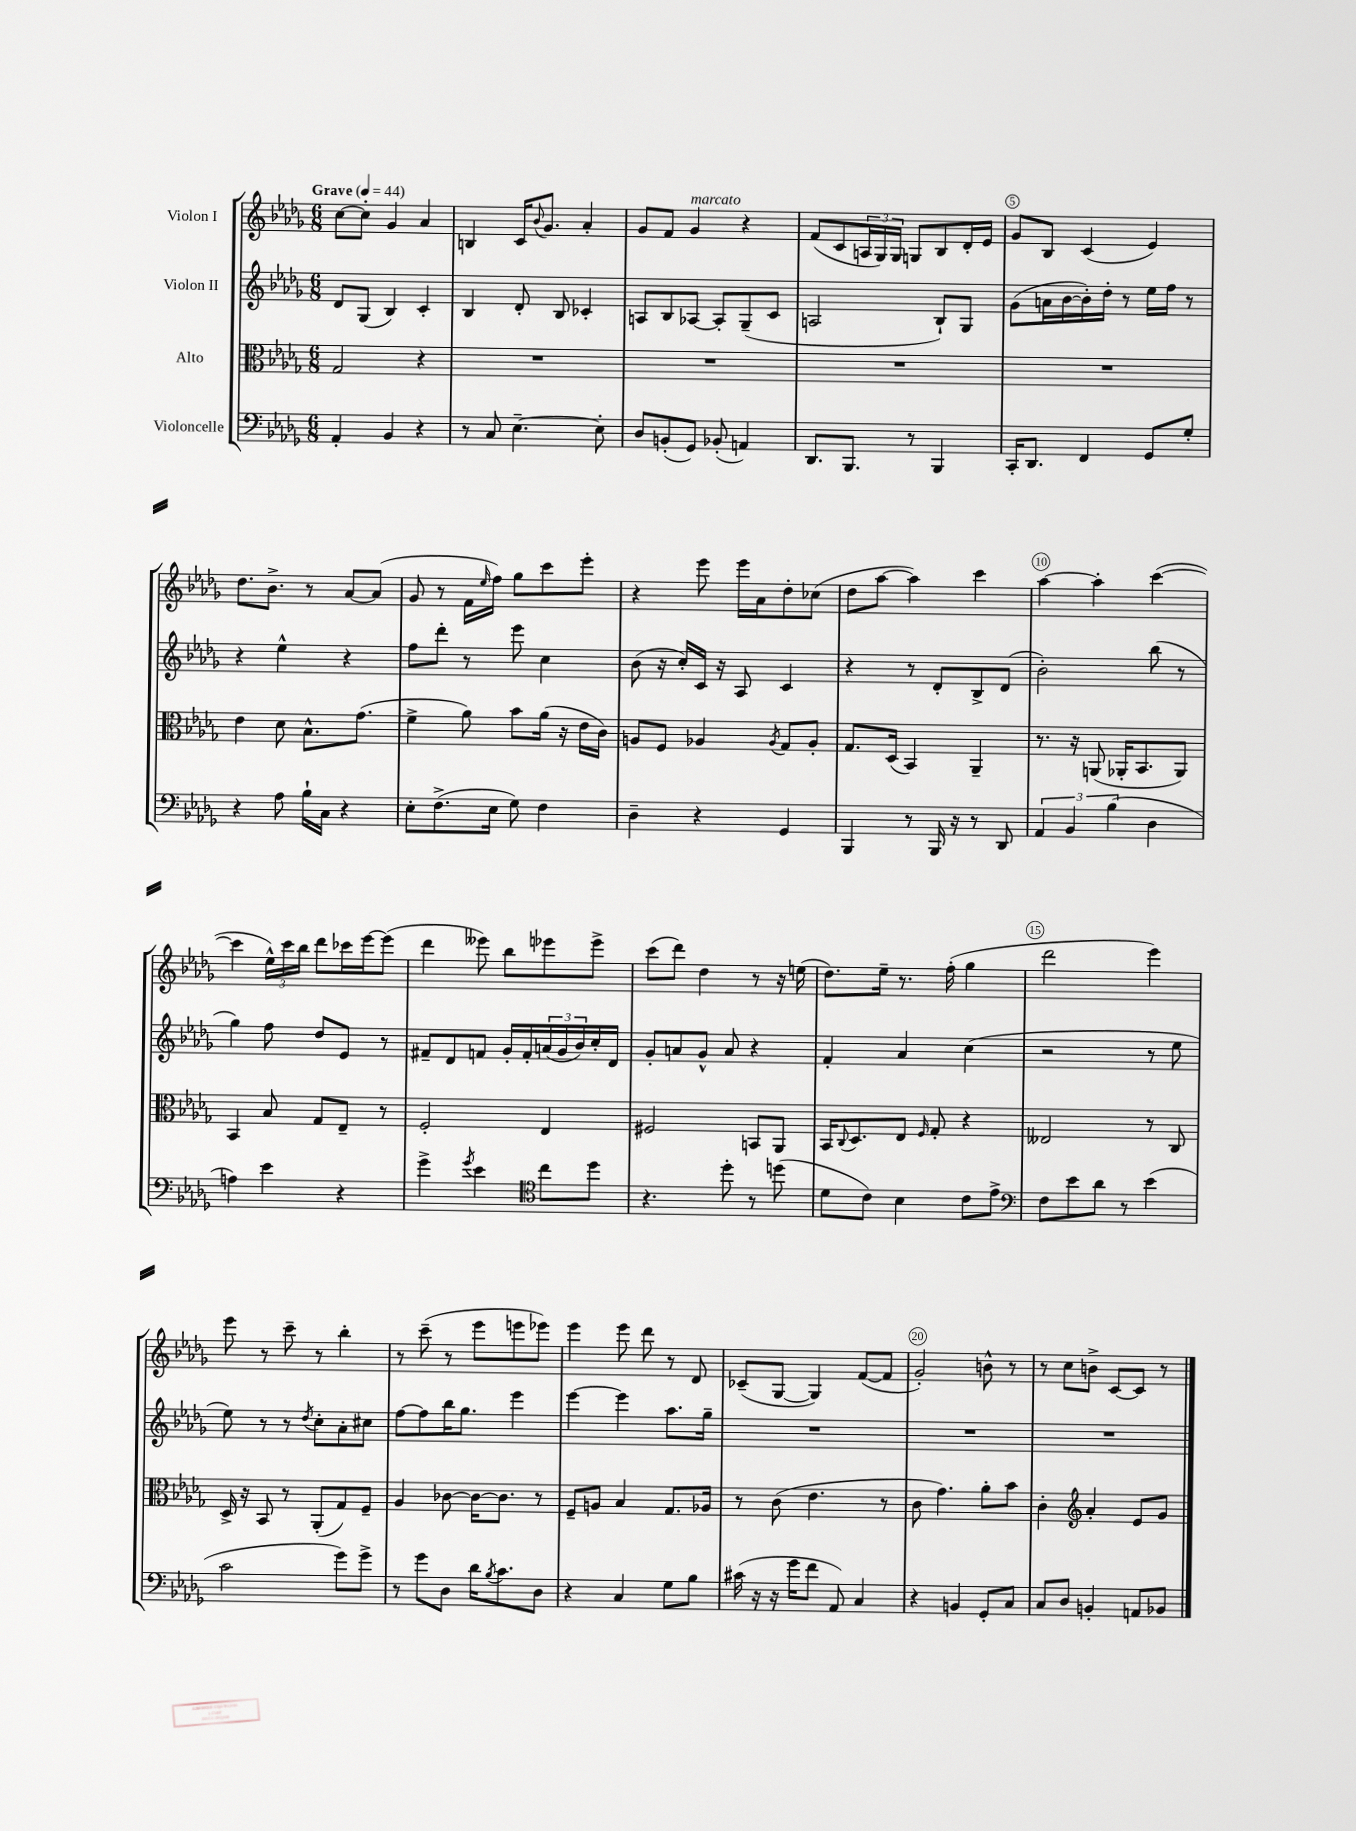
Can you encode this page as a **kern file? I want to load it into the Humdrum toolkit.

**kern	**kern	**kern	**kern
*part4	*part3	*part2	*part1
*staff4	*staff3	*staff2	*staff1
*I"Violoncelle	*I"Alto	*I"Violon II	*I"Violon I
*clefF4	*clefC3	*clefG2	*clefG2
*k[b-e-a-d-g-]	*k[b-e-a-d-g-]	*k[b-e-a-d-g-]	*k[b-e-a-d-g-]
*M6/8	*M6/8	*M6/8	*M6/8
*MM44	*MM44	*MM44	*MM44
=1	=1	=1	=1
!	!	!	!LO:TX:a:B:t=Grave
4AA-'/	2G-/	8d-/L	[8cc\L
.	.	(8G-/J	8cc'\J]
4BB-/	.	4B-/)	4g-/
4r	4r	4c'/	4a-/
=2	=2	=2	=2
8r	2.r	4B-/	4Bn/
8C/	.	.	.
[4.E-~\	.	8d-'/	16c/KL
.	.	.	8qqb-/
.	.	.	8.g-/J
.	.	8B-/	.
.	.	4c-X'/	4a-'/
8E-'\]	.	.	.
=3	=3	=3	=3
8D-/L	2.r	8An/L	8g-/L
(8BBn'/	.	8B-/	8f/J
!	!	!	!LO:TX:a:i:t=marcato
8GG-/J)	.	[8A-X/J	4g-/
(8BB-X'/	.	8A-'/L]	.
4AAn/)	.	(8G-~/	4r
.	.	8c/J	.
=4	=4	=4	=4
8.DD-/L	2.r	2An/	(8f/L
.	.	.	8c/
8.BBB-/J	.	.	.
.	.	.	24An/L
.	.	.	24G-/)
.	.	.	24G-/JJ
8r	.	.	8Gn/L
4BBB-/	.	8B-`/L)	8B-/
.	.	8G-/J	16d-'/L
.	.	.	16e-/JJ
=5	=5	=5	=5
16CC'/KL	2.r	(8g-\L	8g-/L
8.DD-/J	.	.	.
.	.	16an\L	8B-/J
.	.	[16b-\	.
4FF/	.	16b-'\])	(4c/
.	.	16dd-'\JJ	.
.	.	8r	.
8GG-/L	.	16ee-\LL	4e-/)
.	.	16ff\JJ	.
8G-'/J	.	8r	.
!!LO:LB:g=z
=6	=6	=6	=6
4r	4e-\	4r	8.dd-\L
.	.	.	8.b-^\J
8A-\	8d-\	4ee-^^\	.
16B-`\LL	8.B-^^\L	.	8r
16C\JJ	.	.	.
4r	.	4r	[8a-/L
.	(8.g-\J	.	.
.	.	.	(8a-/J]
=7	=7	=7	=7
8E-'\L	4f^\	8ff\L	8g-/
(8.F^\	.	8ddd-'\J	8r
.	8a-\)	8r	16f\LL
.	.	.	16qqee-/
16E-\Jk	.	.	16ff\JJ)
8G-\)	8b-\L	8eee-\	8gg-\L
4F\	(16a-\Jk	4cc\	8ccc\
.	16r	.	.
.	16e-\LL	.	8eee-'\J
.	16c\JJ)	.	.
=8	=8	=8	=8
4D-~\	8An/L	(8b-\	4r
.	8F/J	16r	.
.	.	16cc'/LL)	.
4r	4A-X/	16c/JJ	8eee-\
.	.	16r	.
.	.	8A-/	16eee-\LL
.	.	.	16a-\J
.	8qA-/	.	.
4GG-/	8G-/L	4c/	8dd-'\
.	8A-'/J	.	(8cc-X\J
=9	=9	=9	=9
4BBB-/	8.G-/L	4r	8dd-\L
.	.	.	[8aa-\J
.	(16D-/Jk	.	.
8r	4BB-/)	8r	4aa-\])
16BBB-/	.	8d-'/L	.
16r	.	.	.
8r	4AA-~/	8B-^/	4ccc\
8DD-/	.	(8d-/J	.
=10	=10	=10	=10
6AA-/	8.r	2b-'\)	[4aa-\
6BB-/	.	.	.
.	16r	.	.
.	(8AAn/	.	4aa-'\]
(6B-\	.	.	.
.	16AA-X'/KL	.	.
.	8.BB-/	.	.
4D-\	.	(8bb-\	([4ccc\
.	8AA-/J)	8r	.
!!LO:LB:g=z
=11	=11	=11	=11
4An\)	4BB-/	4gg-\)	4ccc\]
4e-\	8B-/	8ff\	24ee-^^\LL)
.	.	.	24ccc\
.	.	.	24bb-\JJ
.	8G-/L	8dd-/L	8ddd-\L
4r	8E-~/J	8e-/J	16ccc-X\L
.	.	.	[16eee-\J
.	8r	8r	(8eee-\J]
=12	=12	=12	=12
4g-^\	2F'/	8f#X~/L	4ddd-\
.	.	8d-/	.
8qg-/	.	.	.
4e-\	.	8fn/J	8eee--X\)
.	.	16g-'/LL	8bb-\L
.	.	16f'/	.
*clefC4	*	*	*
8cc\L	4E-/	(24an/	8eee-X\
.	.	24g-/	.
.	.	24b-/)	.
8dd-\J	.	16cc'/	8eee-^\J
.	.	16d-/JJ	.
=13	=13	=13	=13
4.r	2F#X/	8g-'/L	(8ccc\L
.	.	8an/	8ddd-\J)
.	.	8g-^^/J	4dd-\
8dd-'\	.	8a/	.
8r	8BBn/L	4r	8r
(8ddn\	8AA-/J	.	16r
.	.	.	(16een\
=14	=14	=14	=14
8d-\L	16BB-/KL	4f'/	8.dd-\L)
.	8qqC/	.	.
.	8.D-/	.	.
8c\J)	.	.	.
.	.	.	16ee-~\Jk
4B-\	8E-/J	4a-/	8.r
.	16qqF/	.	.
.	8G-'/	.	.
.	.	.	(16ff'\
8c\L	4r	(4cc\	4gg-\
8e-^\J	.	.	.
=15	=15	=15	=15
*clefF4	*	*	*
8F\L	2E--X/	2r	2ddd-\
8e-\	.	.	.
8d-\J	.	.	.
8r	.	.	.
(4e-\	8r	8r	4eee-\)
.	8C/	8ee-\	.
!!LO:LB:g=z
=16	=16	=16	=16
2c\	16D-^/	8ee-\)	8eee-\
.	16r	.	.
.	8BB-/	8r	8r
.	8r	8r	8ccc~\
.	.	8qdd-/	.
.	(8AA-'/L	8cc'\L	8r
8g-\L)	8G-/)	8a-'\	4bb-'\
8g-^\J	8F~/J	8cc#X\J	.
=17	=17	=17	=17
8r	4A-/	[8ff\L	8r
8g-\L	.	8ff\]	(8ccc~\
8D-\J	[8c-X\	16bb-\K	8r
.	.	8.gg-\J	.
16d-\KL	16c-\KL_	.	8eee-\L
8qB-/	.	.	.
8.c\	8.c-\J]	.	.
.	.	4eee-\	8eeen\
8D-\J	8r	.	8eee-X\J)
=18	=18	=18	=18
4r	8F~/L	[4eee-\	4eee-\
.	8An/J	.	.
4C/	4B-/	4eee-\]	8eee-\
.	.	.	8ddd-\
8G-\L	8.G-/L	8.aa-\L	8r
8B-\J	.	.	8d-/
.	16A-X/Jk	16gg-~\Jk	.
=19	=19	=19	=19
(16c#X\	8r	2.r	(8c-X~/L
16r	.	.	.
16r	(8c\	.	[8G-/J
16g-\KL	.	.	.
8f\J	4.e-\	.	4G-/])
8AA-/)	.	.	.
4C/	.	.	([8f/L
.	8r	.	8f/J]
=20	=20	=20	=20
4r	8c\	2.r	2g-'/)
.	4.g-\)	.	.
4BBn/	.	.	.
8GG-'/L	8a-'\L	.	8bn^^\
8C/J	8b-\J	.	8r
=21	=21	=21	=21
8C/L	4c'\	2.r	8r
8D-/J	.	.	8cc\L
*	*clefG2	*	*
4BBn'/	4a-'/	.	8bn^\J
.	.	.	[8c/L
8AAn/L	8e-/L	.	8c/J]
8BB-X/J	8g-/J	.	8r
==	==	==	==
*-	*-	*-	*-
